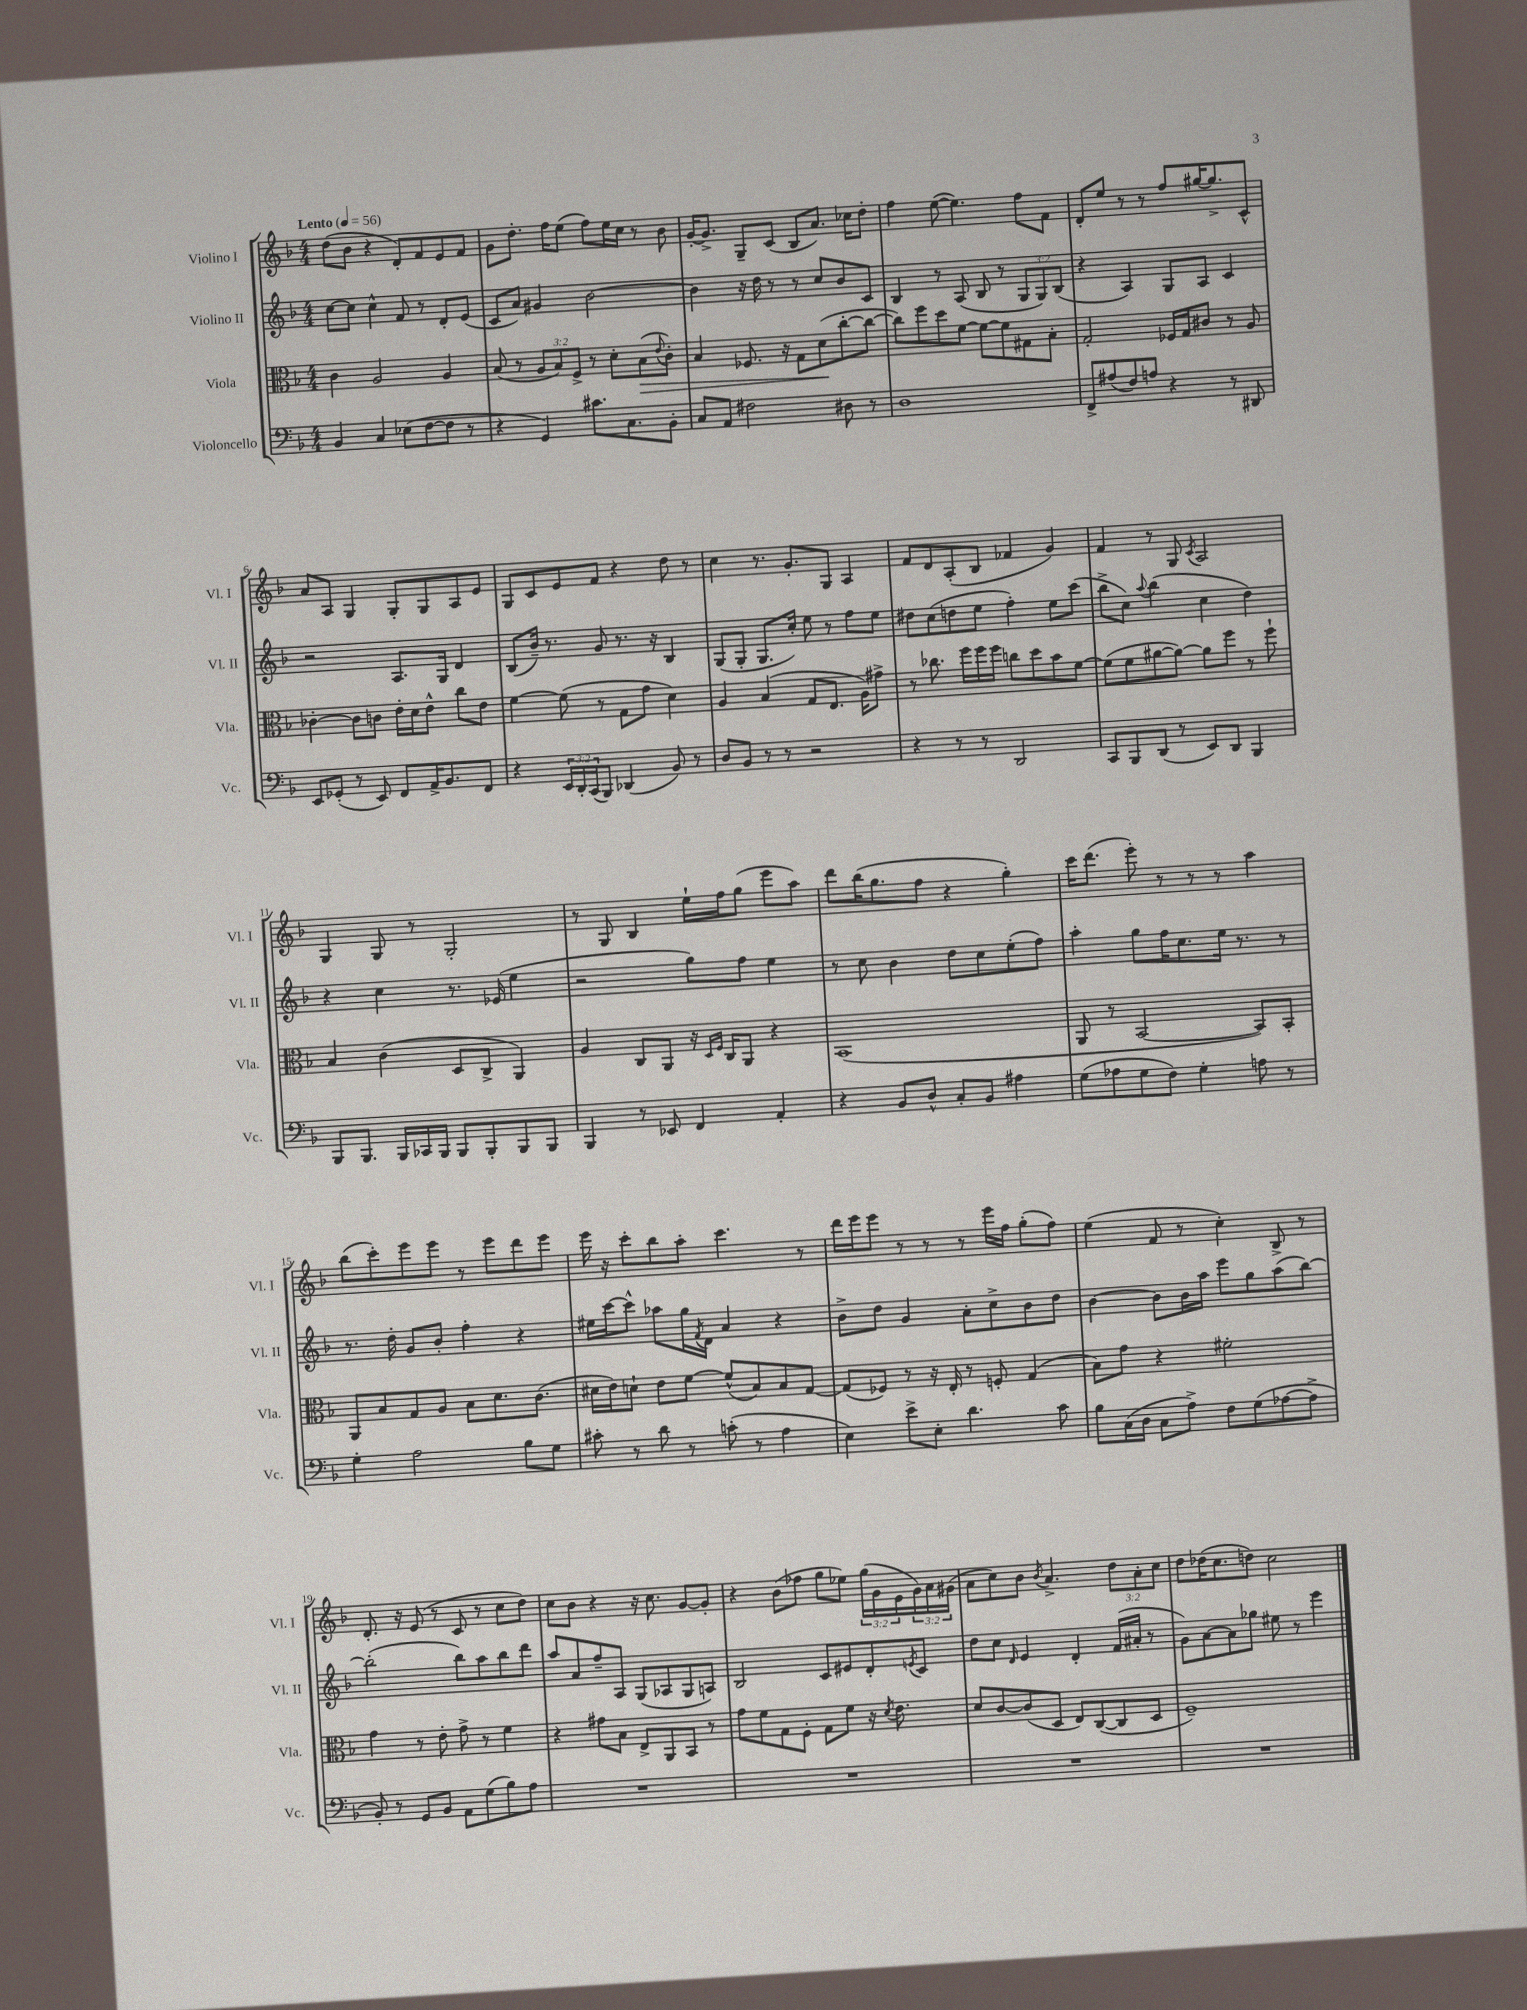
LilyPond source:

<<
\new StaffGroup <<
\new Staff = "s0" \with { instrumentName = "Violino I" shortInstrumentName = "Vl. I" } {
    \clef treble \key f \major \numericTimeSignature \time 4/4 \override Staff.TupletNumber.text = #tuplet-number::calc-fraction-text \tempo "Lento" 4 = 56
    d''8( bes'8 r4 d'8-.) f'8 e'8 f'8 |
    g'8 d''8.-. f''16 e''8( f''8) e''16 c''16 r8 bes'8 |
    g'16~-. g'8.-> g8-- c'8( bes8 a'8.) ces''16 d''8-. |
    f''4 e''8~( e''4.) f''8 f'8 |
    d'8-. e''8 r8 r8 f''8 gis''16~ gis''8.-> c'8-^ |
    a'8 a8 g4 g8-. g8 a8 e'8 |
    g8 c'8 e'8 f'8 r4 d''8 r8 |
    c''4 r8. g'8.-. g8 a4 |
    f'8 d'8 a8-.( bes8 fes'4 g'4) |
    f'4 r8 g8 \acciaccatura { c'8 } a2 |
    g4 g8 r8 g2-. |
    r8 g8 bes4 e''16-! f''16 g''8( e'''8 a''8) |
    d'''8 bes''16( g''8. f''8 r4 g''4-.) |
    c'''16 d'''8.( e'''8-.) r8 r8 r8 a''4 |
    bes''8( c'''8-.) e'''8 e'''8 r8 e'''8 d'''8 e'''8 |
    e'''16 r16 c'''8-. bes''8 a''8-. c'''4. r8 |
    d'''16 e'''16 e'''8 r8 r8 r8 e'''16 f''16 g''8-.( f''8) |
    e''4( f'8 r8 c''4-.) bes8-> r8 |
    d'8.-. r16 e'8( r8 c'8 r8 c''8 d''8) |
    c''8 bes'8 r4 r16 c''8. g'8~ g'8-. |
    r4 bes'8( fes''8 g''8 ees''8) \tuplet 3/2 { g''16( g'16 e'16 } \tuplet 3/2 { g'16) a'16 gis'16( } |
    a'8 c''8) bes'8 \acciaccatura { bes'8 } a'4.-> \tuplet 3/2 { d''8 a'8-. c''8 } |
    d''8 des''16( c''8. d''8) c''2 \bar "|." |
}
\new Staff = "s1" \with { instrumentName = "Violino II" shortInstrumentName = "Vl. II" } {
    \clef treble \key f \major \numericTimeSignature \time 4/4 \override Staff.TupletNumber.text = #tuplet-number::calc-fraction-text
    c''8~ c''8 c''4-^ f'8 r8 d'8-. e'8( |
    c'8 a'8) gis'4 bes'2~ |
    bes'4 r16 d''16 r8 r8 c''8 bes'8 c'8 |
    bes4 r8 a8( bes8 r8 \tuplet 3/2 { g8 g8) bes8( } |
    r4 a4) g8 a8 c'4 |
    r2 a8. g16 d'4 |
    bes8( bes'16--) r8. g'8 r8. r16 bes4 |
    g8( g8-. g8. c''16-.) e''8 r8 f''8 e''8 |
    dis''8 c''8( d''8 e''8 f''4-.) e''8 c'''8( |
    bes''8-> c''8) \appoggiatura { a''8 } bes''4( c''4 d''4) |
    r4 c''4 r8. ees'16( e''4 |
    r2 g''8) f''8 e''4 |
    r8 c''8 bes'4 d''8 c''8 e''8-.( f''8) |
    a''4-. g''8 f''16 c''8. e''16 r8. r8 |
    r8. d''16-. g'8 bes'8-. f''4-. r4 |
    eis''16 c'''16~ c'''8-^ aes''8 g''16 \acciaccatura { f'8 } d'16 a'4 r4 |
    bes'8-> d''8 g'4 a'8-. c''8-> bes'8 d''8 |
    bes'4~ bes'8 bes'16 a''16 e'''8 g''8 a''8( bes''8~) |
    bes''2-.( bes''8) a''8 bes''8 d'''8 |
    a''8 a'8 f''8-- a8 g8( aes8 g8 a8) |
    bes2 c'8 eis'8 d'8-. \acciaccatura { e'8 } c'8 |
    d''8 c''8 \grace { d'16 } e'4 d'4-. f'16( ais'16-. r8 |
    g'8) a'8~ a'8 ges''8 eis''8 r8 e'''4 \bar "|." |
}
\new Staff = "s2" \with { instrumentName = "Viola" shortInstrumentName = "Vla." } {
    \clef alto \key f \major \numericTimeSignature \time 4/4 \override Staff.TupletNumber.text = #tuplet-number::calc-fraction-text
    c'4 a2 a4 |
    bes8( r8 \tuplet 3/2 { a8 bes8) f8-> } r8 d'8-. bes8\>( \appoggiatura { e'8 } c'8-.) |
    bes4 fes8. r16 g8 d'8\!( c''8~-. c''8~ |
    c''8) f''8 d''8 f'8~ f'8~ f'8 gis8 bes8-. |
    g2-. fes16 g16 cis'8 r8 a8 |
    ces'4~-. ces'8 c'8 e'16-. d'16 e'8-^ c''8 e'8 |
    f'4~ f'8( r8 g8 g'8 d'4) |
    a4 bes4( g8 e8. a16) gis'8-> |
    r8 ces''8. f''16 f''16 f''16 c''8 d''8 bes'8 f'8~ |
    f'8( f'8 ais'8~ ais'8~) ais'8 f''8 r8 f''8-! |
    bes4 c'4( d8 c8-> a,4) |
    a4 c8 a,8 r16 \grace { d16 f16 } c16 a,8 r4 |
    bes,1( |
    a,8 r8 bes,2~ bes,8) bes,8-. |
    a,8 bes8 g8 a8 bes8 d'8. c'8.( |
    dis'16 e'16) d'8-! e'8 f'8~ f'8-^( bes8) bes8 g8~ |
    g8( fes8) r8 r16 e16-. r8 f8-. g4( |
    bes8) g'8 r4 fis'2-. |
    g'4 r8 e'8-. g'8-> r8 f'4 |
    r4 gis'8 bes8 e8-> a,8 bes,8 r8 |
    g'8 f'8 g8 f8-. g8 f'8 r16 \acciaccatura { d'8 } e'8. |
    d'8 c'8~ c'8( d8 e8) c8~( c8 d8 |
    f1--) \bar "|." |
}
\new Staff = "s3" \with { instrumentName = "Violoncello" shortInstrumentName = "Vc." } {
    \clef bass \key f \major \numericTimeSignature \time 4/4 \override Staff.TupletNumber.text = #tuplet-number::calc-fraction-text
    bes,4 c4 ees8( f8~ f8 r8 |
    r4 g,4) cis'8. c8. bes,8-. |
    c8 a,8 fis2 dis8 r8 |
    d1 |
    f,8-> ais8( f8) a8 r4 r8 dis,8 |
    e,8 ges,8-.( r8 e,8) f,8 a,16-> bes,8. f,8 |
    r4 \tuplet 3/2 { e,16 d,16-. c,16( } bes,,8) des,4( bes,8) r8 |
    d8 bes,8 r8 r8 r2 |
    r4 r8 r8 d,2 |
    c,8 bes,,8 d,8( r8 e,8) d,8 bes,,4 |
    bes,,8 bes,,8. bes,,16 ces,16 bes,,16 bes,,8 bes,,8-. bes,,8 bes,,8 |
    bes,,4 r8 ees,8 f,4 a,4-. |
    r4 bes,8 d8-^ c8-. bes,8 ais4 |
    g8( aes8 g8 f8) g4-. a8 r8 |
    g4-. a2 bes8 g8 |
    cis'8-. r8 d'8 r8 c'8-.( r8 a4 |
    e4) e'8-> e8-. d'4. c'8 |
    bes8 c16( d16 c8 a8->) f8 g8( aes8~ aes8-> |
    bes,8-.) r8 g,8 bes,8 a,8 g8( bes8) a8 |
    R1 |
    R1 |
    R1 |
    R1 \bar "|." |
}
>>
>>
